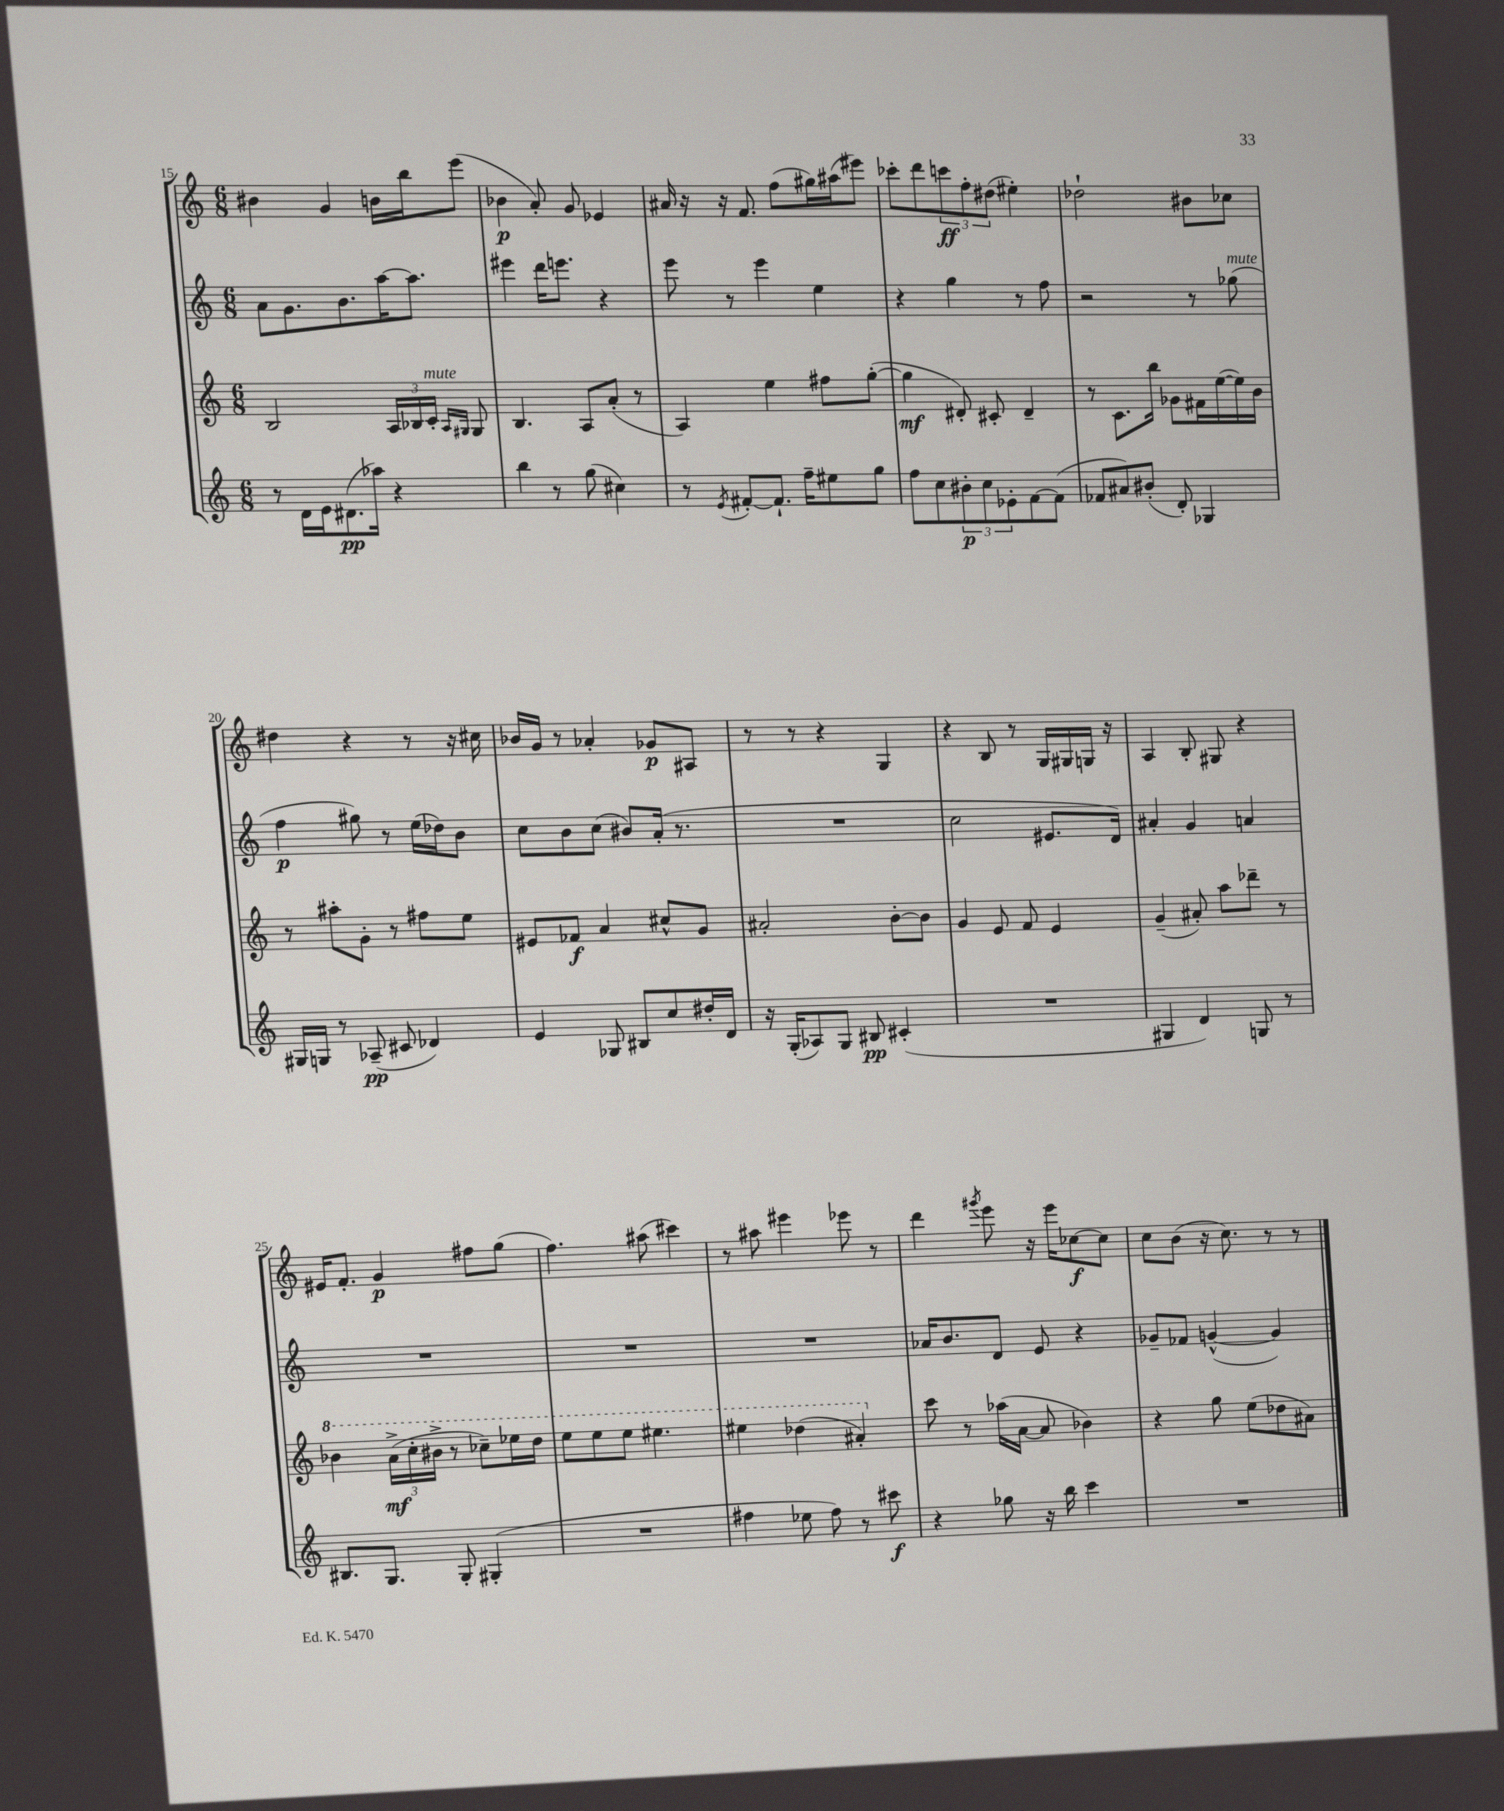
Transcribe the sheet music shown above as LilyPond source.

<<
\new StaffGroup <<
\new Staff = "s0" {
    \clef treble \key c \major \numericTimeSignature \time 6/8
    bis'4 g'4 b'16 b''16 e'''8( |
    bes'4\p a'8-.) g'8 ees'4 |
    ais'16 r16 r16 f'8. f''8( gis''16) ais''16( eis'''8) |
    ces'''8-. d'''8 \tuplet 3/2 { c'''8\ff f''8-. dis''8( } eis''4-.) |
    des''2-! bis'8 ces''8 |
    dis''4 r4 r8 r16 cis''16 |
    bes'16 g'16 r8 aes'4-. ges'8\p ais8 |
    r8 r8 r4 g4 |
    r4 b8 r8 g16 gis16 g16 r16 |
    a4 b8-. gis8 r4 |
    eis'16 f'8.-. g'4\p fis''8 g''8( |
    f''4.) ais''8( cis'''4) |
    r8 ais''8 eis'''4 ees'''8 r8 |
    d'''4 \acciaccatura { gis'''8 } e'''8 r16 e'''16 ces''8~\f ces''8 |
    c''8 b'8( r16 c''8.) r8 r8 \bar "|." |
}
\new Staff = "s1" {
    \clef treble \key c \major \numericTimeSignature \time 6/8
    a'8 g'8. b'8. a''16~ a''8. |
    eis'''4 d'''16 e'''8. r4 |
    e'''8 r8 e'''4 e''4 |
    r4 g''4 r8 f''8 |
    r2 r8 ges''8^\markup { \italic "mute" }( |
    f''4\p gis''8) r8 e''16( des''16) b'8 |
    c''8 b'8 c''8( bis'8) a'16-.( r8. |
    R2. |
    c''2 eis'8. d'16) |
    ais'4-. g'4 a'4 |
    R2. |
    R2. |
    R2. |
    aes'16 b'8. d'8 e'8 r4 |
    ges'8-- fes'8 g'4~-^( g'4) \bar "|." |
}
\new Staff = "s2" {
    \clef treble \key c \major \numericTimeSignature \time 6/8
    b2 \tuplet 3/2 { a16 bes16 c'16-.^\markup { \italic "mute" } } \grace { a16 gis16 } gis8 |
    b4. a8 a'8-.( r8 |
    a4) e''4 fis''8 g''8~-.( |
    g''4\mf dis'8-.) cis'8-. dis'4-- |
    r8 c'8. b''16 ges'8 fis'16 e''16~( e''16) b'16 |
    r8 ais''8-. g'8-. r8 fis''8 e''8 |
    eis'8 fes'8\f a'4 cis''8-^ g'8 |
    ais'2-. b'8~-. b'8 |
    g'4 e'8 f'8 e'4 |
    g'4--( ais'8-.) a''8 des'''8-- r8 |
    \ottava #1 bes''4 \tuplet 3/2 { a''16->\mf( c'''16-. bis''16-> } r8 ces'''8--) ees'''16 d'''16 |
    e'''8 e'''8 e'''8 eis'''4. |
    eis'''4 des'''4( ais''4-.) \ottava #0 |
    c'''8 r8 aes''16( a'16~ a'8 bes'4) |
    r4 g''8 e''8( des''8 ais'8) \bar "|." |
}
\new Staff = "s3" {
    \clef treble \key c \major \numericTimeSignature \time 6/8
    r8 d'16 e'16 dis'8.\pp( aes''16) r4 |
    b''4 r8 g''8( cis''4) |
    r8 \acciaccatura { e'8 } fis'8~-. fis'8.-! f''16-- eis''8 g''8 |
    f''8 c''8 \tuplet 3/2 { bis'8-.\p c''8 ees'8-. } f'8~ f'8( |
    fes'8 ais'8) bis'8-.( d'8-.) ges4 |
    gis16 g16 r8 aes8--\pp( cis'8 des'4) |
    e'4 ges8 bis8 c''8 dis''16-. d'16 |
    r16 g16-.( aes8) g8 bis8\pp cis'4-.( |
    R2. |
    gis4 d'4) g8 r8 |
    bis8. g8. g8-. gis4-.( |
    R2. |
    fis''4 ees''8 fis''8) r8 cis'''8\f |
    r4 ges''8 r16 b''16 c'''4 |
    R2. \bar "|." |
}
>>
>>
\layout { \context { \Score currentBarNumber = #15 } }
